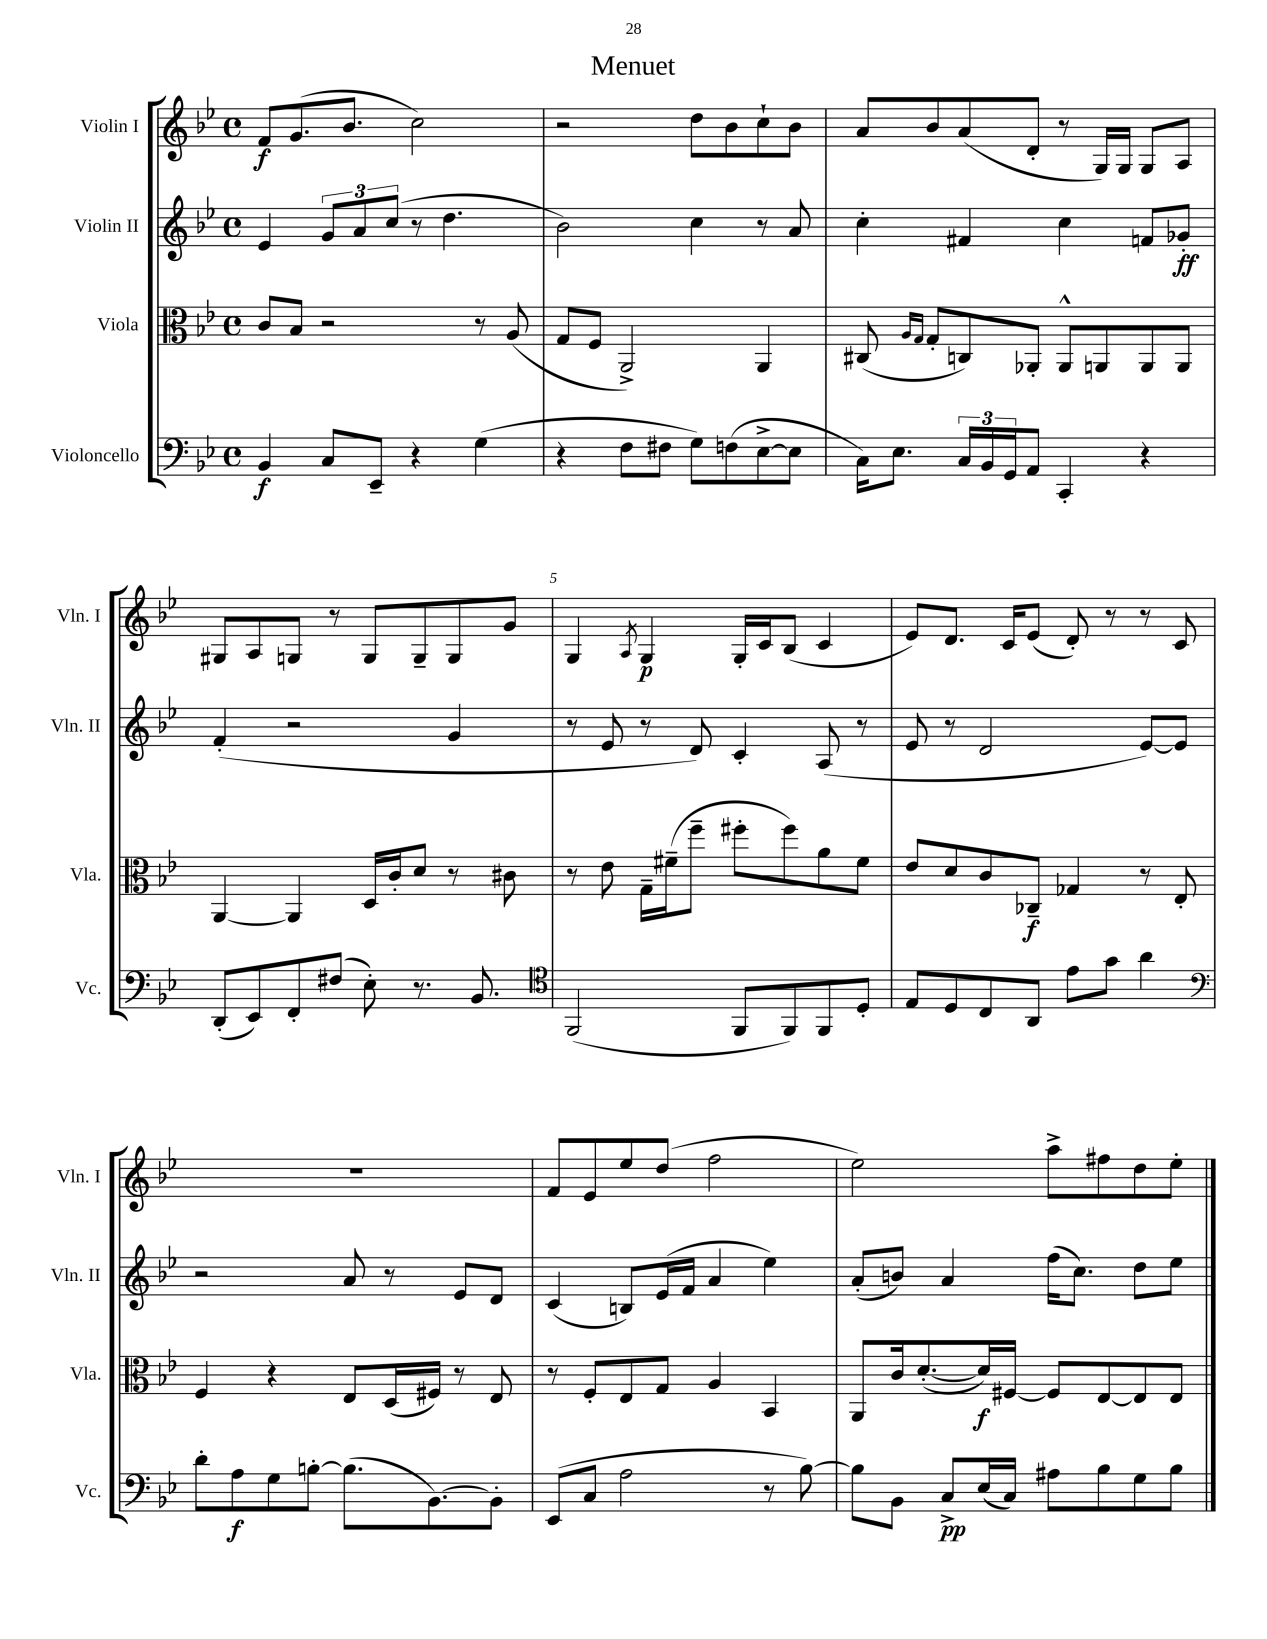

**kern	**kern	**kern	**kern
*staff4	*staff3	*staff2	*staff1
*clefF4	*clefC3	*clefG2	*clefG2
*k[b-e-]	*k[b-e-]	*k[b-e-]	*k[b-e-]
*M4/4	*M4/4	*M4/4	*M4/4
*met(c)	*met(c)	*met(c)	*met(c)
4BB-/	8c/L	4e-/	8f/L
.	8B-/J	.	(8.g/
8C/L	2r	12g/L	.
.	.	.	8.b-/J
.	.	12a/	.
8EE-~/J	.	.	.
.	.	(12cc/J	.
4r	.	8r	2cc\)
.	.	4.dd\	.
(4G\	8r	.	.
.	(8A/	.	.
=	=	=	=
4r	8G/L	2b-\)	2r
.	8F/J	.	.
8F\L	2AA^/)	.	.
8F#\J	.	.	.
8G\L)	.	4cc\	8dd\L
(8F\	.	.	8b-\
[8E-^\	4AA/	8r	8cc`\
8E-\]J	.	8a/	8b-\J
=	=	=	=
16C\LK)	(8C#/	4cc'\	8a/L
8.E-\J	.	.	.
.	16qqA/LL	.	.
.	16qqG/JJ	.	.
.	8G'/L	.	8b-/
24C/LL	8C/)	4f#/	(8a/
24BB-/	.	.	.
24GG/J	.	.	.
8AA/J	8AA-'/J	.	8d'/J
4CC'/	8AA-^^/L	4cc\	8r
.	8AA/	.	16G/LL)
.	.	.	16G/JJ
4r	8AA/	8f/L	8G/L
.	8AA/J	8g-'/J	8A/J
=	=	=	=
(8DD'/L	[4AA/	(4f'/	8G#/L
8EE-/)	.	.	8A/
8FF'/	4AA/]	2r	8G/J
(8F#/J	.	.	8r
8E-'\)	16D/LL	.	8G/L
.	16c'/J	.	.
8.r	8d/J	.	8G~/
.	8r	4g/	8G/
8.BB-/	.	.	.
.	8c#\	.	8g/J
=	=	=	=
*clefC4	*	*	*
(2FF/	8r	8r	4G/
.	8e-\	8e-/	.
.	.	.	8qA/
.	16G~\LL	8r	4G/
.	(16f#~\J	.	.
.	8ff~\J	8d/)	.
8FF/L	8ff#'\L	4c'/	16G'/LL
.	.	.	16c/J
8FF/)	8ff#\)	.	(8B-/J
8FF/	8a\	(8A/	4c/
8D'/J	8f#\J	8r	.
=	=	=	=
8E-/L	8e-/L	8e-/	8e-/L)
8D/	8d/	8r	8.d/J
8C/	8c/	2d/	.
.	.	.	16c/LK
8AA/J	8C-~/J	.	(8e-/J
8e-\L	4G-/	.	8d'/)
8g\J	.	.	8r
4a\	8r	[8e-/L)	8r
.	8E-'/	8e-/]J	8c/
=	=	=	=
*clefF4	*	*	*
8d'\L	4F/	2r	1r
8A\	.	.	.
8G\	4r	.	.
[8B'\J	.	.	.
(8.B\]L	8E-/L	8a/	.
.	(16D/L	8r	.
[8.BB-\)	16F#/JJ)	.	.
.	8r	8e-/L	.
8BB-'\]J	8E-/	8d/J	.
=	=	=	=
(8EE-/L	8r	(4c/	8f/L
8C/J	8F'/L	.	8e-/
2A\	8E-/	8B/L)	8ee-/
.	8G/J	(16e-/L	(8dd/J
.	.	16f/JJ	.
.	4A/	4a/	2ff\
8r	4BB-/	4ee-\)	.
[8B-\)	.	.	.
=	=	=	=
8B-\]L	8AA/L	(8a'/L	2ee-\)
8BB-\J	16c/k	8b/J)	.
.	([8.d'/	.	.
8C^/L	.	4a/	.
(16E-/L	16d/]L)	.	.
16C/JJ)	[16F#/JJ	.	.
8A#\L	8F#/]L	(16ff\LK	8aa^\L
.	.	8.cc\J)	.
8B-\	[8E-/	.	8ff#\
8G\	8E-/]	8dd\L	8dd\
8B-\J	8E-/J	8ee-\J	8ee-'\J
==	==	==	==
*-	*-	*-	*-
